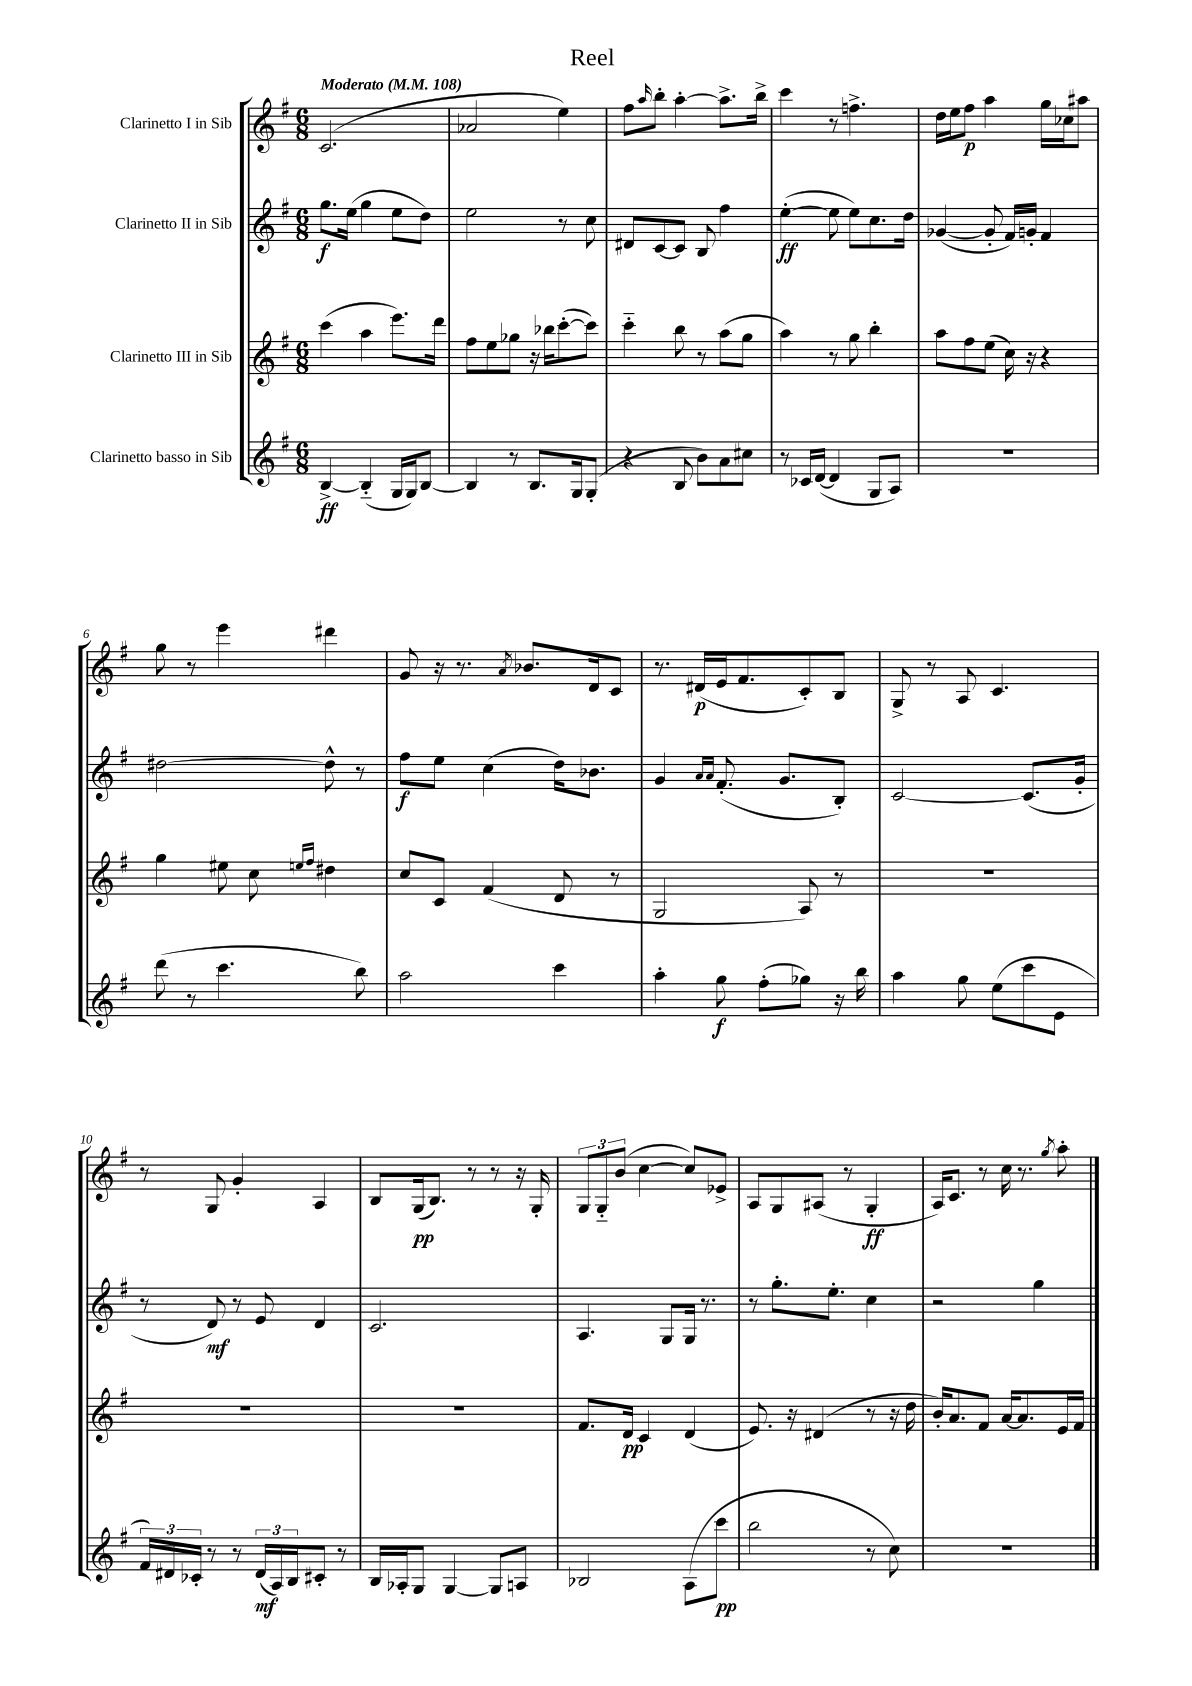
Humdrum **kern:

**kern	**dynam	**kern	**dynam	**kern	**dynam	**kern	**dynam
*part4	*part4	*part3	*part3	*part2	*part2	*part1	*part1
*staff4	*staff4	*staff3	*staff3	*staff2	*staff2	*staff1	*staff1
*I"Clarinetto basso in Sib	*	*I"Clarinetto III in Sib	*	*I"Clarinetto II in Sib	*	*I"Clarinetto I in Sib	*
*clefG2	*	*clefG2	*	*clefG2	*	*clefG2	*
*k[f#]	*	*k[f#]	*	*k[f#]	*	*k[f#]	*
*M6/8	*	*M6/8	*	*M6/8	*	*M6/8	*
*MM108	*	*MM108	*	*MM108	*	*MM108	*
=1	=1	=1	=1	=1	=1	=1	=1
!	!	!	!	!	!	!LO:TX:a:B:t=Moderato	!
[4B^/	ff	(4ccc\	.	8.gg\L	f	(2.c/	.
.	.	.	.	(16ee\Jk	.	.	.
(4B/]	.	4aa\	.	4gg\	.	.	.
16G/LL	.	8.eee\L)	.	8ee\L	.	.	.
16G/J)	.	.	.	.	.	.	.
[8B/J	.	.	.	8dd\J)	.	.	.
.	.	16ddd\Jk	.	.	.	.	.
=2	=2	=2	=2	=2	=2	=2	=2
4B/]	.	8ff#\L	.	2ee\	.	2a-X/	.
.	.	8ee\	.	.	.	.	.
8r	.	8gg-X\J	.	.	.	.	.
8.B/L	.	16r	.	.	.	.	.
.	.	16bb-X\KL	.	.	.	.	.
.	.	([8ccc'\	.	8r	.	4ee\)	.
16G/k	.	.	.	.	.	.	.
(8G'/J	.	8ccc\J])	.	8cc\	.	.	.
=3	=3	=3	=3	=3	=3	=3	=3
4r	.	4ccc\	.	8d#X/L	.	8ff#\L	.
.	.	.	.	.	.	16qqaa/	.
.	.	.	.	[8c/	.	8bb'\J	.
8B/	.	8bb\	.	8c/J]	.	[4aa'\	.
8b\L)	.	8r	.	8B/	.	.	.
8a\	.	(8aa\L	.	4ff#\	.	8.aa^\L]	.
8cc#X\J	.	8gg\J	.	.	.	.	.
.	.	.	.	.	.	16bb^\Jk	.
=4	=4	=4	=4	=4	=4	=4	=4
8r	.	4aa\)	.	([4ee'\	ff	4ccc\	.
16c-X/LL	.	.	.	.	.	.	.
([16d/JJ	.	.	.	.	.	.	.
4d/]	.	8r	.	8ee\]	.	8r	.
.	.	8gg\	.	8ee\L)	.	4.ffn^\	.
8G/L	.	4bb'\	.	8.cc\	.	.	.
8A/J)	.	.	.	.	.	.	.
.	.	.	.	16dd\Jk	.	.	.
=5	=5	=5	=5	=5	=5	=5	=5
2.r	.	8aa\L	.	([4g-X/	.	16dd\LL	.
.	.	.	.	.	.	16ee\J	.
.	.	8ff#\	.	.	.	8ff#\J	p
.	.	(8ee\J	.	8g-'/]	.	4aa\	.
.	.	16cc\)	.	16f#/LL)	.	.	.
.	.	16r	.	16gn'/JJ	.	.	.
.	.	4r	.	4f#/	.	16gg\LL	.
.	.	.	.	.	.	16cc-X\J	.
.	.	.	.	.	.	8aa#X\J	.
!!LO:LB:g=z
=6	=6	=6	=6	=6	=6	=6	=6
(8ddd\	.	4gg\	.	[2dd#X\	.	8gg\	.
8r	.	.	.	.	.	8r	.
4.ccc\	.	8ee#X\	.	.	.	4eee\	.
.	.	8cc\	.	.	.	.	.
.	.	16qqeen/LL	.	.	.	.	.
.	.	16qqff#/JJ	.	.	.	.	.
.	.	4dd#X\	.	8dd#^^\]	.	4ddd#X\	.
8bb\)	.	.	.	8r	.	.	.
=7	=7	=7	=7	=7	=7	=7	=7
2aa\	.	8cc/L	.	8ff#\L	f	8g/	.
.	.	8c/J	.	8ee\J	.	16r	.
.	.	.	.	.	.	8.r	.
.	.	(4f#/	.	(4cc\	.	.	.
.	.	.	.	.	.	8qa/	.
.	.	.	.	.	.	8.b-X/L	.
4ccc\	.	8d/	.	16dd\KL)	.	.	.
.	.	.	.	8.b-X\J	.	16d/k	.
.	.	8r	.	.	.	8c/J	.
=8	=8	=8	=8	=8	=8	=8	=8
4aa'\	.	2G/	.	4g/	.	8.r	.
.	.	.	.	.	.	(16d#X/LL	p
.	.	.	.	16qqa/LL	.	.	.
.	.	.	.	16qqa/JJ	.	.	.
8gg\	f	.	.	(8.f#'/	.	16e/J	.
.	.	.	.	.	.	8.f#/	.
(8ff#'\L	.	.	.	.	.	.	.
.	.	.	.	8.g/L	.	.	.
8gg-X\J)	.	8A/)	.	.	.	8c'/)	.
16r	.	8r	.	8B'/J)	.	8B/J	.
16bb\	.	.	.	.	.	.	.
=9	=9	=9	=9	=9	=9	=9	=9
4aa\	.	2.r	.	[2c/	.	8G^/	.
.	.	.	.	.	.	8r	.
8gg\	.	.	.	.	.	8A/	.
(8ee\L	.	.	.	.	.	4.c/	.
8ccc\	.	.	.	(8.c/L]	.	.	.
8e\J	.	.	.	.	.	.	.
.	.	.	.	16g'/Jk	.	.	.
!!LO:LB:g=z
=10	=10	=10	=10	=10	=10	=10	=10
24f#/LL)	.	2.r	.	8r	.	8r	.
24d#X/	.	.	.	.	.	.	.
24c-X'/JJ	.	.	.	.	.	.	.
8r	.	.	.	8d/)	mf	8G/	.
8r	.	.	.	8r	.	4g'/	.
(24d#/LL	mf	.	.	8e/	.	.	.
24A/)	.	.	.	.	.	.	.
24B/J	.	.	.	.	.	.	.
8c#X'/J	.	.	.	4d/	.	4A/	.
8r	.	.	.	.	.	.	.
=11	=11	=11	=11	=11	=11	=11	=11
16B/LL	.	2.r	.	2.c/	.	8B/L	.
16A-X'/J	.	.	.	.	.	.	.
8G/J	.	.	.	.	.	(16G/k	pp
.	.	.	.	.	.	8.B/J)	.
[4G/	.	.	.	.	.	.	.
.	.	.	.	.	.	8r	.
8G/L]	.	.	.	.	.	8r	.
8An/J	.	.	.	.	.	16r	.
.	.	.	.	.	.	16G'/	.
=12	=12	=12	=12	=12	=12	=12	=12
2B-X/	.	8.f#/L	.	4.A/	.	12G/L	.
.	.	.	.	.	.	12G/	.
.	.	.	.	.	.	(12b/J	.
.	.	16d/Jk	pp	.	.	.	.
.	.	4c/	.	.	.	[4cc\	.
.	.	.	.	8G/L	.	.	.
(8A\L	.	(4d/	.	16G/Jk	.	8cc/L])	.
.	.	.	.	8.r	.	.	.
8ccc\J	pp	.	.	.	.	8e-X^/J	.
=13	=13	=13	=13	=13	=13	=13	=13
2bb\	.	8.e/)	.	8r	.	8A/L	.
.	.	.	.	8.gg'\L	.	8G/	.
.	.	16r	.	.	.	.	.
.	.	(4d#X/	.	.	.	(8A#X/J	.
.	.	.	.	8.ee'\J	.	.	.
.	.	.	.	.	.	8r	.
8r	.	8r	.	4cc\	.	4G'/	ff
8cc\)	.	16r	.	.	.	.	.
.	.	16dd\	.	.	.	.	.
=14	=14	=14	=14	=14	=14	=14	=14
2.r	.	16b'/KL)	.	2r	.	16A/KL)	.
.	.	8.a/	.	.	.	8.c/J	.
.	.	8f#/J	.	.	.	8r	.
.	.	[16a/KL	.	.	.	16cc\	.
.	.	8.a/]	.	.	.	8.r	.
.	.	.	.	4gg\	.	.	.
.	.	.	.	.	.	8qgg/	.
.	.	16e/L	.	.	.	8aa'\	.
.	.	16f#/JJ	.	.	.	.	.
==	==	==	==	==	==	==	==
*-	*-	*-	*-	*-	*-	*-	*-
